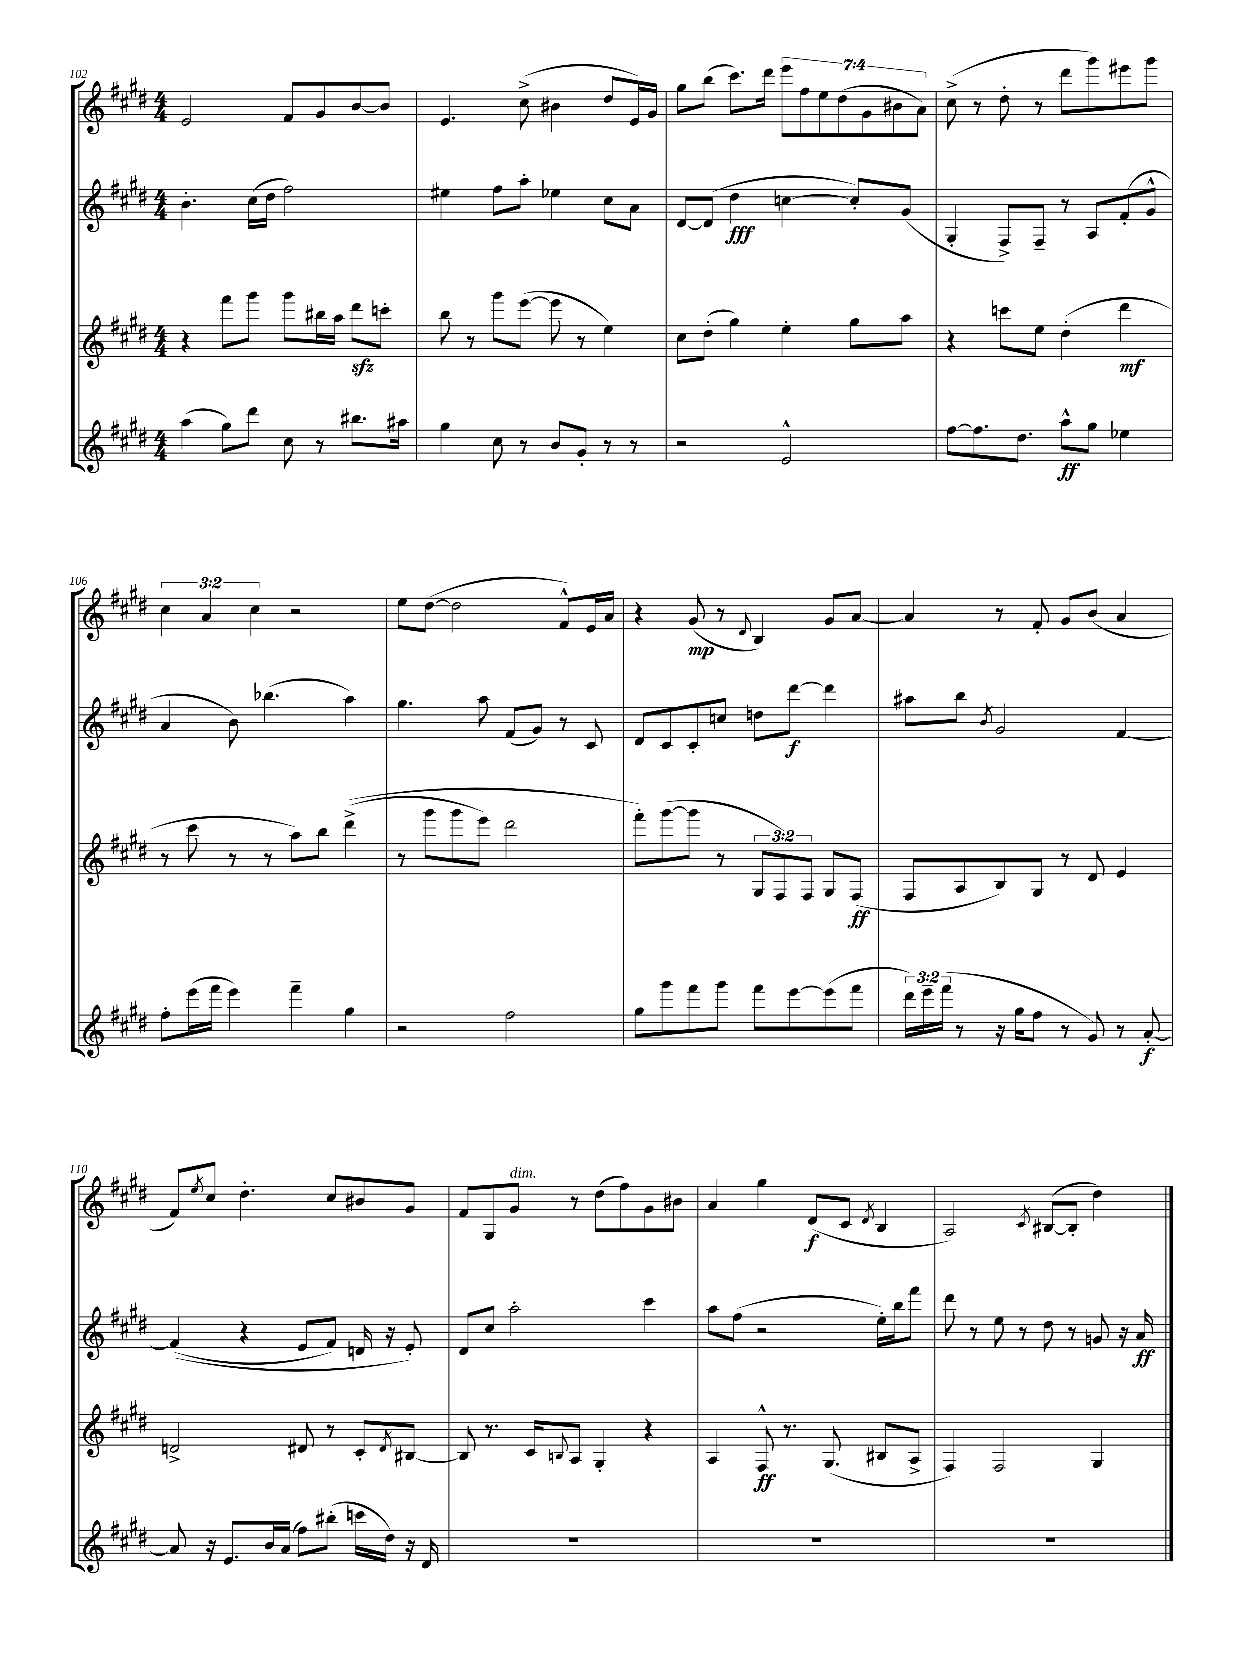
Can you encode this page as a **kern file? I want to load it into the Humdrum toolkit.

**kern	**kern	**kern	**kern
*staff4	*staff3	*staff2	*staff1
*clefG2	*clefG2	*clefG2	*clefG2
*k[f#c#g#d#]	*k[f#c#g#d#]	*k[f#c#g#d#]	*k[f#c#g#d#]
*M4/4	*M4/4	*M4/4	*M4/4
(4aa	4r	4.b'	2e
8gg#)	8fff#	.	.
8ddd#	8ggg#	(16cc#	.
.	.	16dd#	.
8cc#	8ggg#	2ff#)	8f#
8r	16bb#	.	8g#
.	16aa	.	.
8.bb#	8ddd#	.	[8b
.	8ccc'	.	8b]
16aa#	.	.	.
=	=	=	=
4gg#	8bb	4ee#	4.e
.	8r	.	.
8cc#	8ggg#	8ff#	.
8r	([8eee	8aa'	(8cc#^
8b	8eee]	4ee-	4b#
8g#'	8r	.	.
8r	4ee)	8cc#	8dd#
8r	.	8a	16e)
.	.	.	16g#
=	=	=	=
2r	8cc#	[8d#	8gg#
.	(8dd#'	(8d#]	(8bb
.	4gg#)	4dd#	8.ccc#)
.	.	.	16ddd#
2e^^	4ee'	[4cc	14eee
.	.	.	14ff#
.	.	.	14ee
.	.	.	(14dd#
.	8gg#	8cc'])	.
.	.	.	14g#
.	.	.	14b#
.	8aa	(8g#	.
.	.	.	14a)
=	=	=	=
[8ff#	4r	4G#'	(8cc#^
8.ff#]	.	.	8r
.	8ccc	8F#^)	8dd#'
8.dd#	.	.	.
.	8ee	8F#~	8r
8aa^^	(4dd#'	8r	8ddd#
8gg#	.	8A	8ggg#)
4ee-	4ddd#	(8f#'	8eee#
.	.	8g#^^	8ggg#
=	=	=	=
8ff#'	8r	4a	6cc#
(16eee	8ccc#	.	.
.	.	.	6a
16fff#	.	.	.
4eee)	8r	8b)	.
.	.	.	6cc#
.	8r	(4.bb-	.
4fff#~	8aa)	.	2r
.	8bb	.	.
4gg#	&((4ddd#^	4aa)	.
=	=	=	=
2r	8r	4.gg#	8ee
.	8ggg#	.	([8dd#
.	8ggg#	.	2dd#]
.	8eee)	8aa	.
2ff#	2ddd#	(8f#	.
.	.	8g#)	.
.	.	8r	8f#^^)
.	.	8c#	16e
.	.	.	16a
=	=	=	=
8gg#	8fff#'&)	8d#	4r
8ggg#	([8ggg#	8c#	.
8fff#	8ggg#]	8c#'	(8g#
8ggg#	8r	8cc	8r
.	.	.	8qqd#
8fff#	12G#	8dd	4B)
.	12F#)	.	.
[8eee	.	[8ddd#	.
.	12F#	.	.
(8eee]	8G#	4ddd#]	8g#
8fff#	(8F#	.	[8a
=	=	=	=
24ddd#)	8F#	8aa#	4a]
24eee~	.	.	.
(24fff#	.	.	.
8r	8A	8bb	.
.	.	8qb	.
16r	8B)	2g#	8r
16gg#	.	.	.
8ff#	8G#	.	8f#'
8r	8r	.	8g#
8g#)	8d#	.	(8b
8r	4e	[4f#	4a
[8a'	.	.	.
=	=	=	=
8a]	2d^	&((4f#]	8f#)
.	.	.	8qee
16r	.	.	8cc#
8.e	.	.	.
.	.	4r	4.dd#'
16b	.	.	.
(16a	.	.	.
8ff#)	8d#	8e	.
(8bb#'	8r	8f#)	8cc#
16ccc	8c#'	16d	8b#
16dd#)	.	16r	.
.	8qd#	.	.
16r	[8B#	8e'&)	8g#
16d#	.	.	.
=	=	=	=
1r	8B#]	8d#	8f#
.	8.r	8cc#	8G#
.	.	2aa'	8g#
.	16c#	.	.
.	8qqB	.	.
.	8A	.	8r
.	4G#'	.	(8dd#
.	.	.	8ff#)
.	4r	4ccc#	8g#
.	.	.	8b#
=	=	=	=
1r	4A	8aa	4a
.	.	(8ff#	.
.	8F#^^	2r	4gg#
.	8.r	.	.
.	.	.	(8d#
.	(8.G#	.	.
.	.	.	8c#
.	.	.	8qd#
.	8B#	16ee')	4B
.	.	16bb	.
.	8A^	8fff#	.
=	=	=	=
1r	4F#)	8ddd#	2A)
.	.	8r	.
.	2F#	8ee	.
.	.	8r	.
.	.	.	8qc#
.	.	8dd#	([8B#
.	.	8r	8B#']
.	4G#	8g	4dd#)
.	.	16r	.
.	.	16a	.
==	==	==	==
*-	*-	*-	*-
